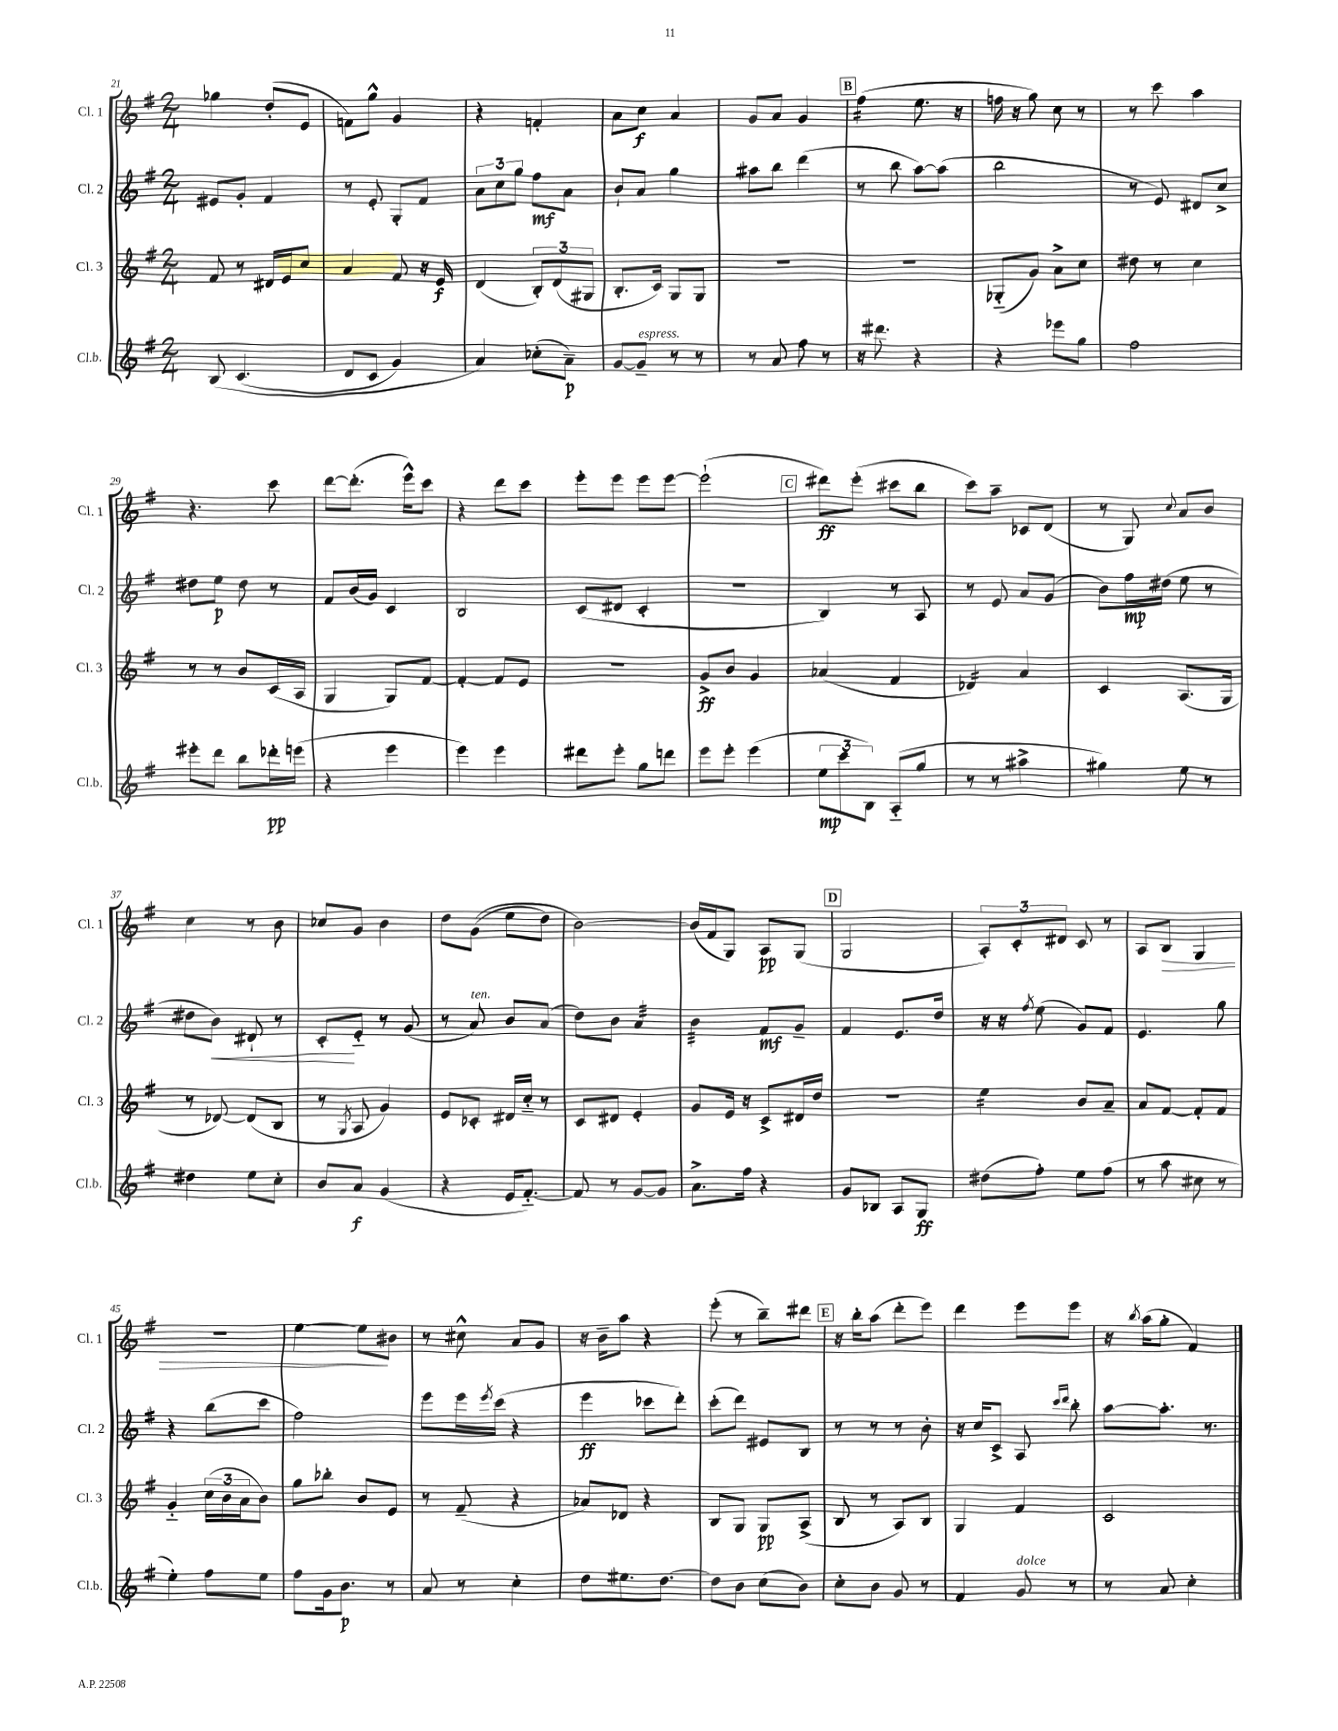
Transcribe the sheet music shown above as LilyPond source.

<<
\new StaffGroup <<
\new Staff = "s0" \with { instrumentName = "Cl. 1" shortInstrumentName = "Cl. 1" } {
    \clef treble \key g \major \numericTimeSignature \time 2/4
    ges''4 d''8-.( e'8 |
    f'8) g''8-^ g'4 |
    r4 f'4-. |
    a'8 c''8\f a'4 |
    g'8 a'8 g'4 |
    \mark \markup { \box "B" } fis''4:16( e''8. r16 |
    f''16 r16 g''8) c''8 r8 |
    r8 c'''8 a''4 |
    r4. c'''8 |
    d'''8~ d'''8.-.( e'''16-^) c'''8 |
    r4 d'''8 c'''8 |
    e'''8-. e'''8 e'''8 e'''8~ |
    e'''2-!( |
    \mark \markup { \box "C" } dis'''8\ff) e'''8-.( cis'''8 b''8 |
    c'''8) a''8-- ces'8 d'8( |
    r8 g8) \appoggiatura { c''8 } a'8 b'8 |
    c''4 r8 b'8 |
    ces''8 g'8 b'4 |
    d''8 g'8(\( e''8 d''8) |
    b'2~\) |
    b'16( fis'16 g8) a8\pp g8( |
    \mark \markup { \box "D" } g2 |
    \tuplet 3/2 { a8-.) c'8-. dis'8 } c'8 r8 |
    a8 b8\> g4 |
    R2 |
    e''4~ e''8\! bis'8 |
    r8 cis''8-^ a'8 g'8 |
    r16 b'16-- a''8 r4 |
    e'''8-.( r8 b''8--) dis'''8 |
    \mark \markup { \box "E" } r16 b''16-. a''8( d'''8-. e'''8) |
    d'''4 e'''8 e'''8 |
    r16 \acciaccatura { b''8 } a''16( g''8-. fis'4) \bar "|." |
}
\new Staff = "s1" \with { instrumentName = "Cl. 2" shortInstrumentName = "Cl. 2" } {
    \clef treble \key g \major \numericTimeSignature \time 2/4
    eis'8 g'8-. fis'4 |
    r8 e'8-. g8-. fis'8 |
    \tuplet 3/2 { a'8 c''8 g''8 } fis''8\mf a'8 |
    b'8-! a'8 g''4 |
    ais''8 b''8 d'''4( |
    \mark \markup { \box "B" } r8 b''8 a''8~) a''8( |
    b''2 |
    r8 e'8) dis'8 c''8-> |
    dis''8 e''8\p dis''8 r8 |
    fis'8 b'16( g'16) c'4 |
    b2 |
    c'8( dis'8 c'4-. |
    r2 |
    \mark \markup { \box "C" } b4) r8 a8 |
    r8 e'8 a'8 g'8( |
    b'8) fis''16\mp dis''16( e''8 r8 |
    dis''8 b'8\<) dis'8-! r8 |
    c'8-.\! e'8-_ r8 g'8( |
    r8 a'8^\markup { \italic "ten." }) b'8 a'8( |
    d''8) b'8 a'4:32 |
    b'4:32 fis'8\mf g'8-- |
    \mark \markup { \box "D" } fis'4 e'8. d''16 |
    r16 r16 \acciaccatura { fis''8 } e''8( g'8) fis'8 |
    e'4. g''8 |
    r4 b''8( c'''8 |
    fis''2) |
    e'''8 e'''16 \acciaccatura { e'''8 } c'''16( r4 |
    e'''4\ff ces'''8 d'''8-.) |
    c'''8-.( d'''8) eis'8 b8 |
    \mark \markup { \box "E" } r8 r8 r8 b'8-. |
    r16 c''16 c'8-> a8 \grace { c'''16 d'''16 } b''8-. |
    a''8~ a''8.-. r8. \bar "|." |
}
\new Staff = "s2" \with { instrumentName = "Cl. 3" shortInstrumentName = "Cl. 3" } {
    \clef treble \key g \major \numericTimeSignature \time 2/4
    fis'8 r8 dis'16 e'16 c''8 |
    a'4 fis'8 r16 e'16\f |
    d'4( \tuplet 3/2 { b8-.) d'8( gis8 } |
    b8.-. c'16) g8 g8 |
    r2 |
    \mark \markup { \box "B" } r2 |
    ges8-_( g'8) a'8-> c''8 |
    dis''8 r8 c''4 |
    r8 r8 b'8 c'16( a16 |
    g4 g8) fis'8~ |
    fis'4~-. fis'8 e'8 |
    R2 |
    g'8->\ff b'8 g'4 |
    \mark \markup { \box "C" } aes'4( fis'4 |
    des'4:16) a'4 |
    c'4 a8.( g16 |
    r8 des'8~) des'8( b8 |
    r8 \acciaccatura { g8 } a8 g'4) |
    e'8 ces'8-. dis'16 c''16-_ r8 |
    c'8 dis'8 e'4-. |
    g'8 e'16 r16 c'8-> dis'16 d''16 |
    \mark \markup { \box "D" } r2 |
    e''4:16 b'8 a'8-- |
    a'8 fis'8~ fis'8-. fis'8 |
    g'4-_ \tuplet 3/2 { c''16( b'16 a'16 } b'8) |
    g''8 bes''8-. b'8 e'8 |
    r8 fis'8--( r4 |
    aes'8) des'8 r4 |
    b8 g8 g8\pp a8->( |
    \mark \markup { \box "E" } b8 r8 a8) b8 |
    g4 fis'4 |
    c'2 \bar "|." |
}
\new Staff = "s3" \with { instrumentName = "Cl.b." shortInstrumentName = "Cl.b." } {
    \clef treble \key g \major \numericTimeSignature \time 2/4
    b8\( c'4.( |
    d'8 c'8 g'4) |
    a'4\) ces''8-.( a'8--\p) |
    g'8~ g'8--^\markup { \italic "espress." } r8 r8 |
    r8 a'8 fis''8 r8 |
    \mark \markup { \box "B" } r16 dis'''8. r4 |
    r4 ees'''8 g''8 |
    fis''2 |
    eis'''8-. d'''8 b''8 des'''16-.\pp e'''16( |
    r4 e'''4 |
    e'''4) e'''4 |
    dis'''8 e'''8-. g''8 d'''8 |
    e'''8 e'''8-. e'''4( |
    \mark \markup { \box "C" } \tuplet 3/2 { e''8\mp c'''8 b8) } a8-_( g''8 |
    r8 r8 ais''4-> |
    gis''4) e''8 r8 |
    dis''4 e''8 c''8-. |
    b'8 a'8\f g'4( |
    r4 e'16 fis'8.~-_) |
    fis'8 r8 g'8~ g'8 |
    a'8.-> fis''16 r4 |
    \mark \markup { \box "D" } g'8 bes8 a8 g8\ff |
    dis''8( fis''8-.) e''8 fis''8( |
    r8 a''8 cis''8 r8 |
    e''4-.) fis''8 e''8 |
    fis''8 g'16 b'8.\p r8 |
    a'8 r8 c''4-. |
    d''8 eis''8. d''8.~ |
    d''8 b'8 c''8( b'8) |
    \mark \markup { \box "E" } c''8-. b'8 g'8 r8 |
    fis'4 g'8^\markup { \italic "dolce" } r8 |
    r8 a'8 c''4-. \bar "|." |
}
>>
>>
\layout { \context { \Score currentBarNumber = #21 } }
